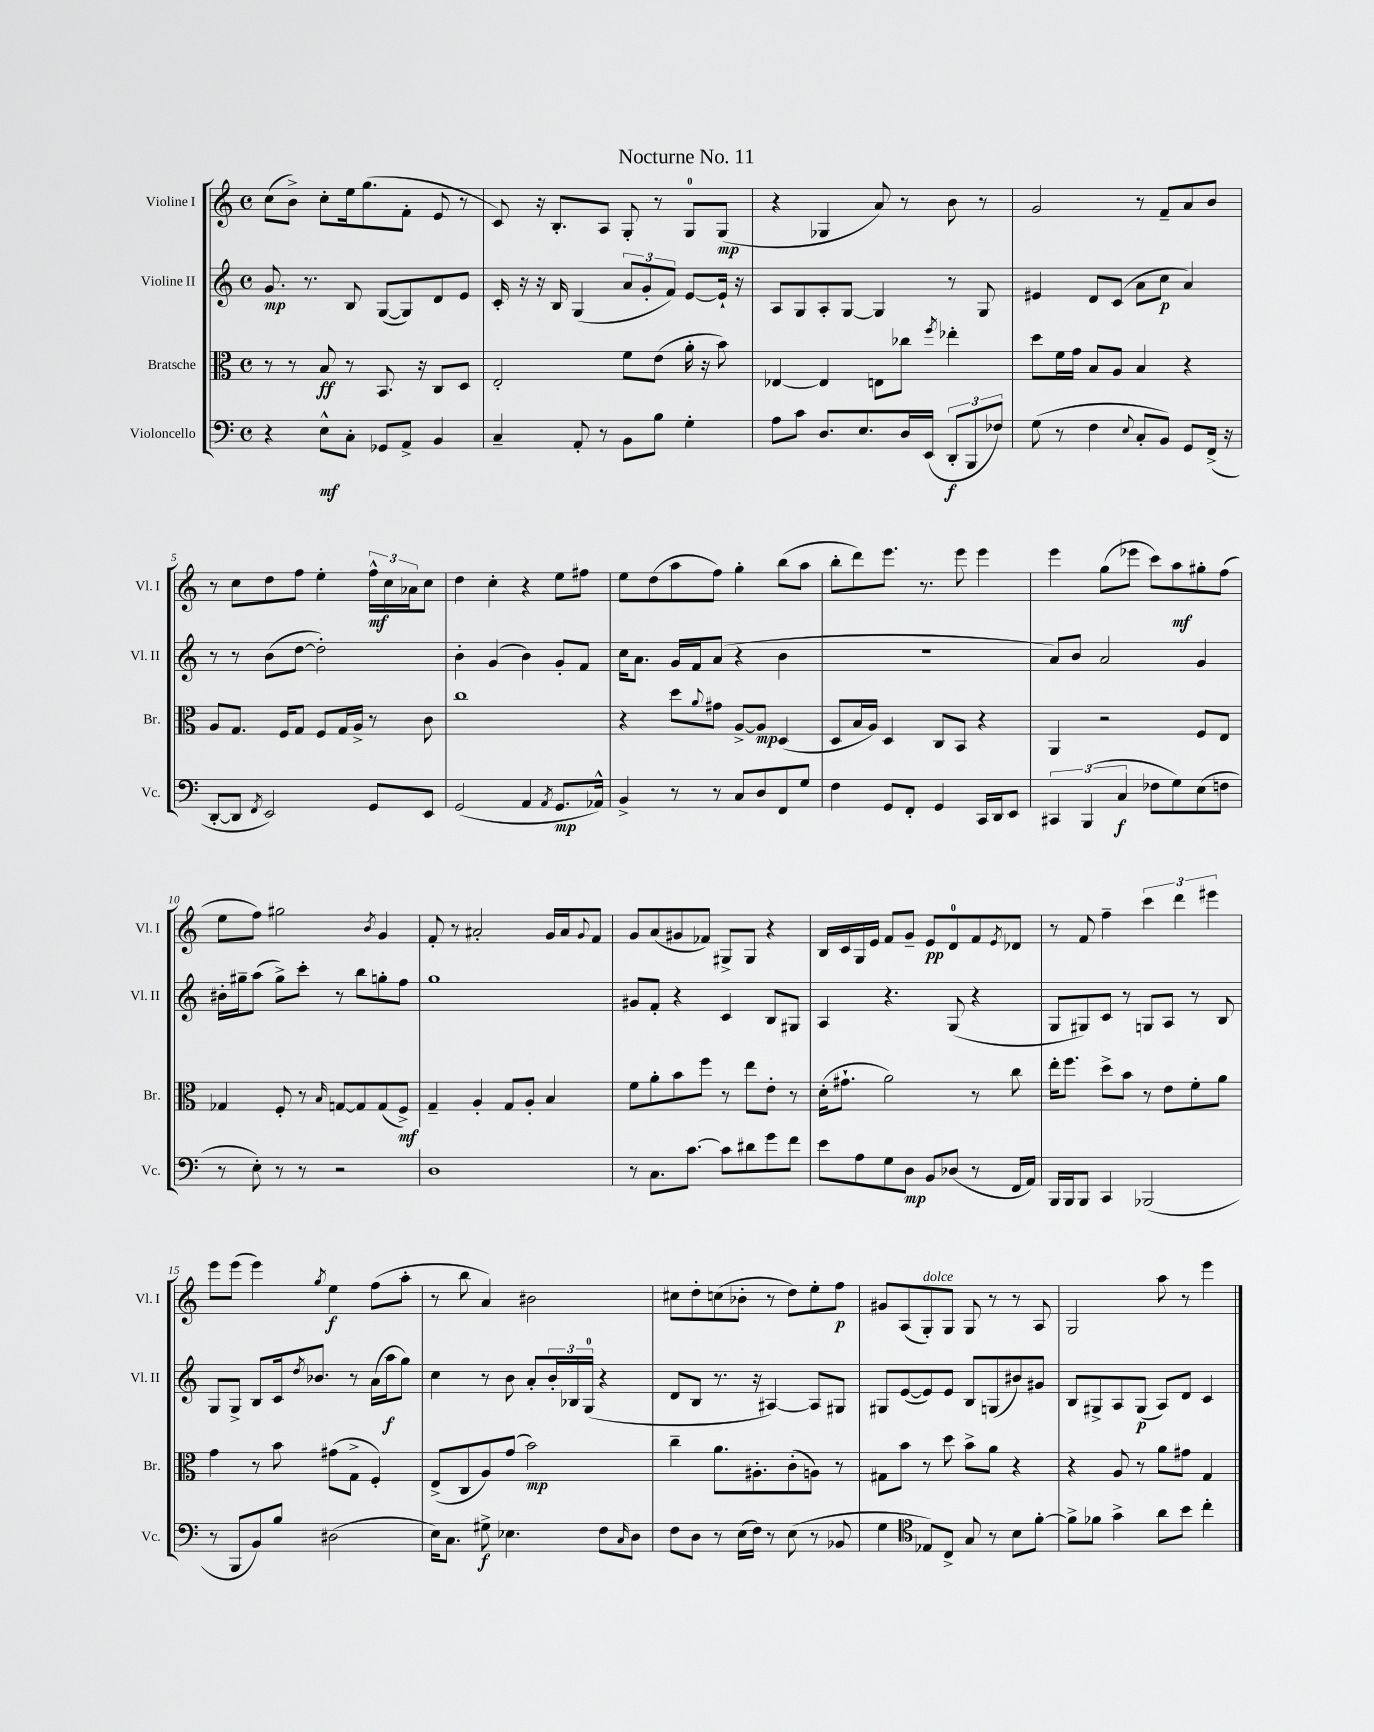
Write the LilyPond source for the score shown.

\header { title = "Nocturne No. 11" }
<<
\new StaffGroup <<
\new Staff = "s0" \with { instrumentName = "Violine I" shortInstrumentName = "Vl. I" } {
    \clef treble \key c \major \defaultTimeSignature \time 4/4
    c''8( b'8->) c''8-. e''16 g''8.( f'8-. e'8 r8 |
    c'8) r16 b8.-. a8 g8-. r8 g8-0 g8\mp( |
    r4 ges4 a'8) r8 b'8 r8 |
    g'2 r8 f'8-- a'8 b'8 |
    r8 c''8 d''8 f''8 e''4-. \tuplet 3/2 { f''16-^\mf c''16 aes'16 } c''8 |
    d''4 c''4-. r4 e''8 fis''8 |
    e''8 d''8( a''8 f''8) g''4-. b''8( a''8 |
    b''8-. d'''8) e'''8. r8. e'''8 e'''4 |
    e'''4 g''8( ees'''8 c'''8) a''8\mf gis''8-. f''8( |
    e''8 f''8) gis''2 \acciaccatura { b'8 } g'4 |
    f'8-. r8 ais'2-. g'16 ais'16 \appoggiatura { g'8 } f'8 |
    g'8 a'8( gis'8 fes'8) gis8-> gis8 r4 |
    b16 c'16 g16 e'16 f'8 g'8-- e'8\pp d'8-0 f'8 \acciaccatura { e'8 } des'8 |
    r8 f'8 f''4-- \tuplet 3/2 { c'''4 d'''4 eis'''4 } |
    e'''8 e'''8( e'''4) \acciaccatura { g''8 } e''4\f f''8( a''8-. |
    r8 b''8 a'4) bis'2 |
    cis''8 d''8-. c''8( bes'8-. r8 d''8) e''8-. f''8\p |
    gis'8 a8( g8-.^\markup { \italic "dolce" }) g8 g8 r8 r8 a8 |
    g2 a''8 r8 e'''4 \bar "|." |
}
\new Staff = "s1" \with { instrumentName = "Violine II" shortInstrumentName = "Vl. II" } {
    \clef treble \key c \major \defaultTimeSignature \time 4/4
    g'8.\mp r8. b8 g8~( g8) d'8 e'8 |
    c'16-. r16 r16 b16 g4( \tuplet 3/2 { a'8 g'8-. f'8) } e'8~ e'16-! r16 |
    a8 g8 a8-. g8~ g4 r8 g8 |
    eis'4 d'8 c'8( a'8 c''8\p a'4) |
    r8 r8 b'8( d''8~ d''2-.) |
    b'4-. g'4( b'4) g'8-. f'8 |
    c''16 a'8. g'16 f'16 a'8( r4 b'4 |
    R1 |
    a'8) b'8 a'2 g'4 |
    bis'16-. gis''16-- a''8( gis''8->) c'''8-. r8 b''8 g''8-. f''8 |
    g''1 |
    gis'8 f'8-. r4 c'4 b8 gis8 |
    a4 r4. g8( r4 |
    g8 gis8) c'8 r8 g8 a8 r8 b8 |
    g8 g8-> b8 c'16 \acciaccatura { d''8 } bes'8. r8 a'16( a''16\f g''8) |
    c''4 r8 b'8 a'8-. \tuplet 3/2 { b'16-. bes16 g16-0( } r4 |
    d'8 b8 r8. r16 ais4~) ais8 gis8 |
    gis8 e'8~( e'8) e'8 b8 g8( bis'8) gis'8 |
    b8 gis8-> a8 gis8\p( a8) d'8 c'4 \bar "|." |
}
\new Staff = "s2" \with { instrumentName = "Bratsche" shortInstrumentName = "Br." } {
    \clef alto \key c \major \defaultTimeSignature \time 4/4
    r8 r8 b8\ff r8 b,8. r16 c8 d8 |
    e2-. f'8 e'8( a'16-. r16 b'8) |
    ees4~ ees4 e8 ces''8 \acciaccatura { f''8 } ees''4-. |
    d''8 f'16 g'16 b8 a8 b4 r4 |
    a8 g8. f16 g8 f8 g16 a16-> r8 c'8 |
    c''1 |
    r4 d''8 \appoggiatura { a'8 } gis'8 a8~-> a8\mp d4( |
    d8 b16 a16) d4 c8 b,8 r4 |
    a,4 r2 f8 e8 |
    ges4 f8-. r8 \grace { b16 } g8~ g8 g8( f8->\mf) |
    g4-- a4-. g8 a8-. b4 |
    f'8 a'8-. b'8 f''8 r8 e''8 e'8-. r8 |
    d'16-.( gis'8.-! a'2) r8 c''8 |
    e''16-. f''8. d''8-> b'8 r8 e'8 f'8-. a'8 |
    g'4 r8 b'8 gis'8( g8-> f4-.) |
    e8->( c8 a8) g'8( b'2\mp) |
    c''4-- a'8. ais8.-. c'8-.( a8) r8 |
    gis8 b'8 r8 d''8 b'8-> a'8 r4 |
    r4 a8 r8 a'8 gis'8 g4 \bar "|." |
}
\new Staff = "s3" \with { instrumentName = "Violoncello" shortInstrumentName = "Vc." } {
    \clef bass \key c \major \defaultTimeSignature \time 4/4
    r4 e8-^\mf c8-. ges,8 a,8-> b,4 |
    c4-- a,8-. r8 b,8 b8 g4-. |
    a8 c'8 d8. e8. d16 e,16( \tuplet 3/2 { d,8-.\f b,,8 fes8) } |
    g8( r8 f4 \appoggiatura { e8 } c8-. b,8) g,8 f,16->( r16 |
    d,8~-. d,8 \acciaccatura { f,8 } e,2) g,8 e,8 |
    g,2( a,4 \acciaccatura { a,8 } g,8.\mp aes,16-^) |
    b,4-> r8 r8 c8 d8 f,8 g8 |
    f4 g,8 f,8-. g,4 c,16 d,16 e,8 |
    \tuplet 3/2 { cis,4 b,,4( c4\f } fes8 g8) e8( f8 |
    r8 e8-.) r8 r8 r2 |
    d1 |
    r8 c8. c'8.~ c'8 dis'8 g'8 f'8 |
    e'8 a8 g8 d8\mp b,8 des8( r8 f,16 a,16) |
    b,,16 b,,16 b,,8 c,4 bes,,2( |
    r8 b,,8 b,8) b8 dis2( |
    e16) c8. gis8->\f ees4. f8 \grace { c16 } d8 |
    f8 d8 r8 e16( f16) r8 e8( r8 bes,8 |
    g4 \clef tenor ees8) c8-> g8 r8 b8 f'8~-. |
    f'8-> fes'8 g'4-> a'8 b'8 c''4-. \bar "|." |
}
>>
>>
